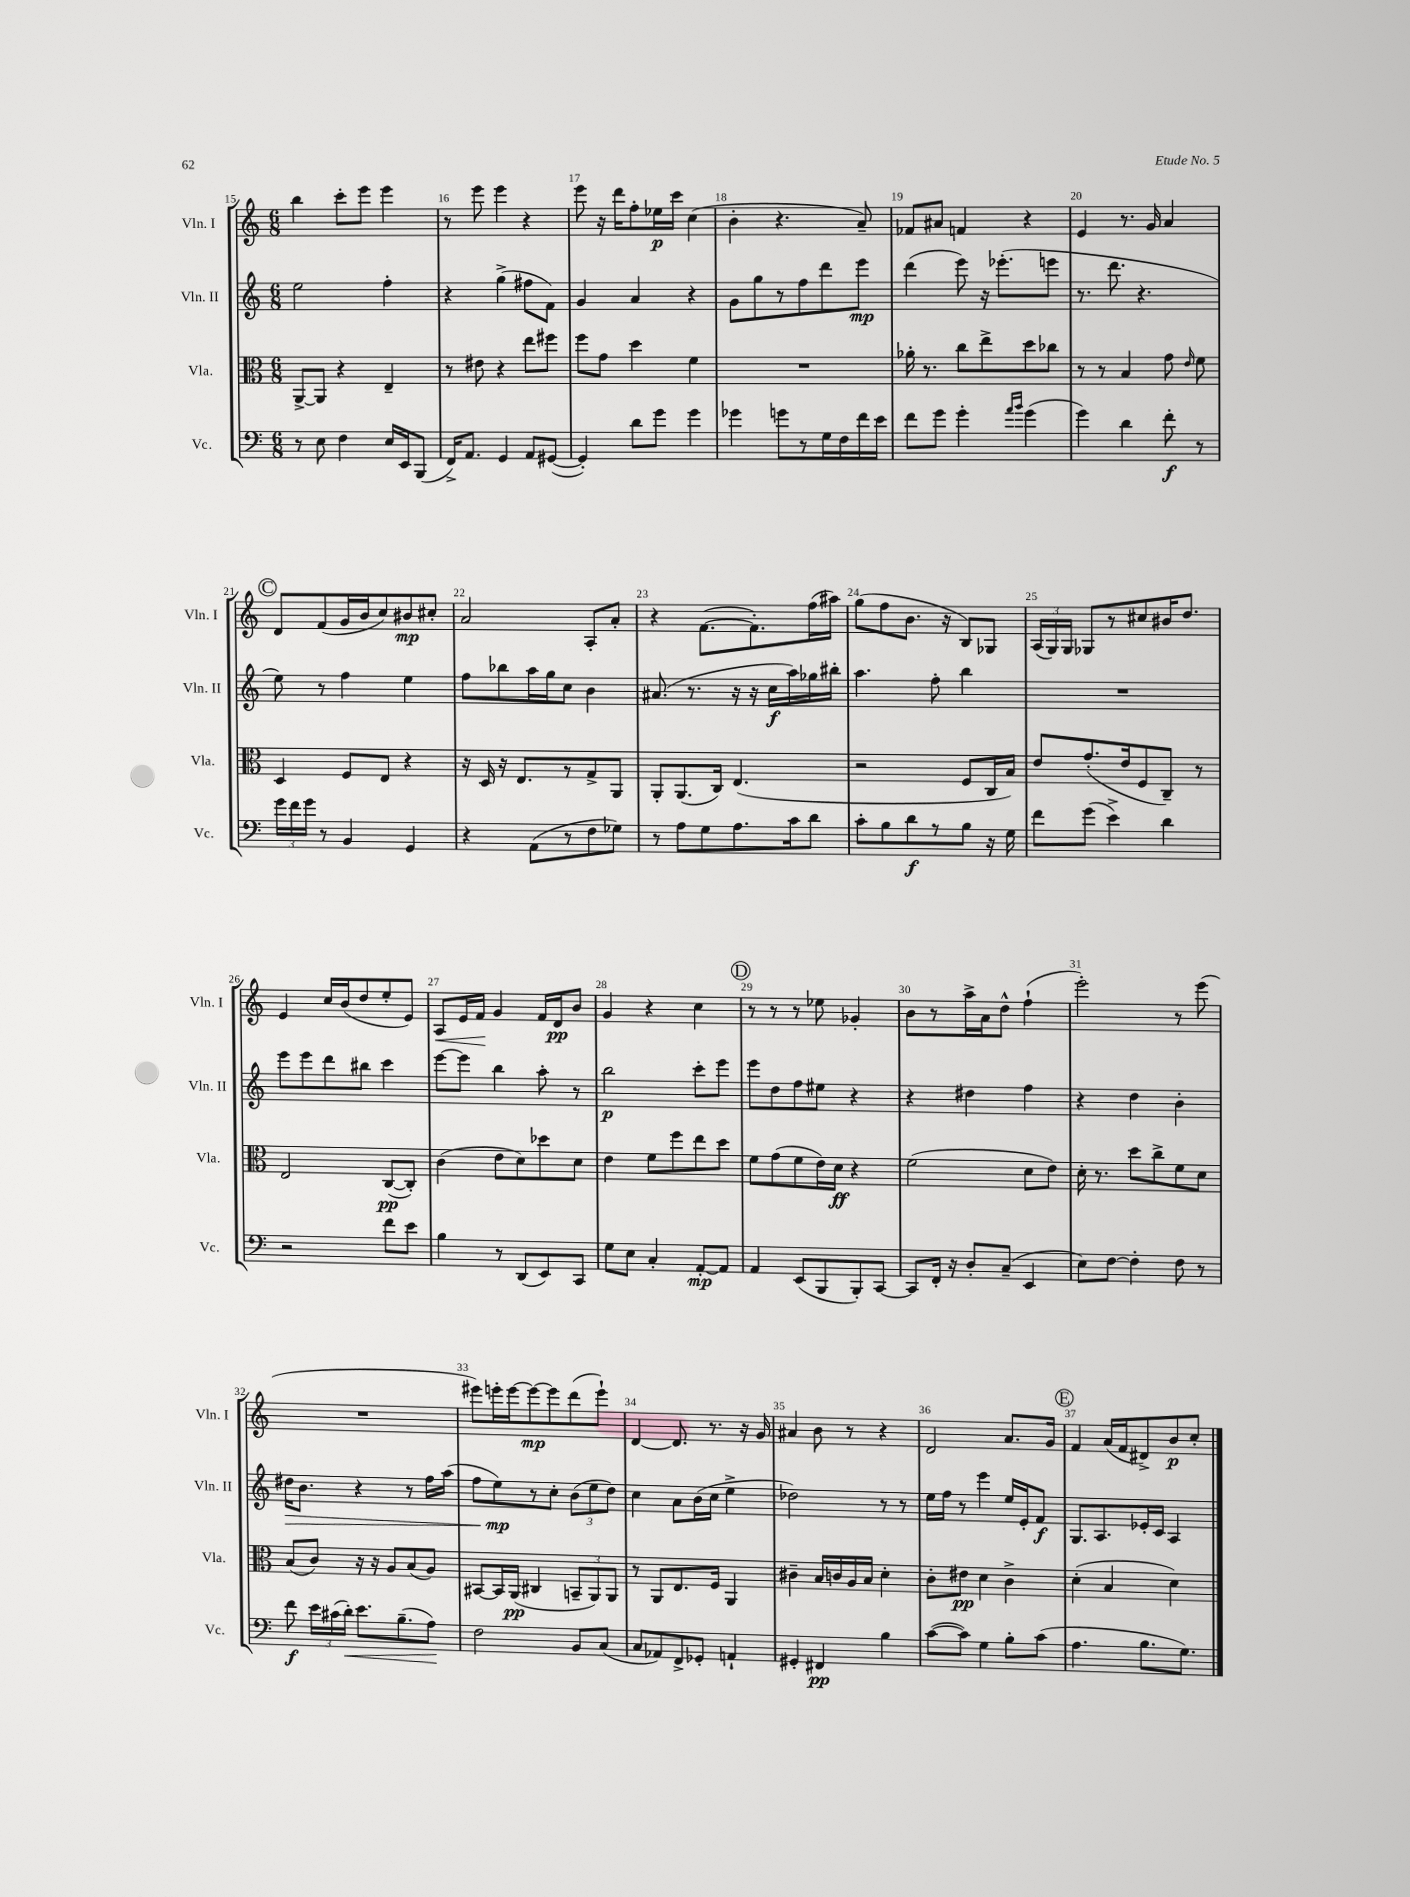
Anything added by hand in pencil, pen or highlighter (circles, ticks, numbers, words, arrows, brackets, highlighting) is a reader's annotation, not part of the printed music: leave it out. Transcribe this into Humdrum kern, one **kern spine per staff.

**kern	**dynam	**kern	**dynam	**kern	**dynam	**kern	**dynam
*part4	*part4	*part3	*part3	*part2	*part2	*part1	*part1
*staff4	*staff4	*staff3	*staff3	*staff2	*staff2	*staff1	*staff1
*I"Vc.	*	*I"Vla.	*	*I"Vln. II	*	*I"Vln. I	*
*I'Vc.	*	*I'Vla.	*	*I'Vln. II	*	*I'Vln. I	*
*clefF4	*	*clefC3	*	*clefG2	*	*clefG2	*
*k[]	*	*k[]	*	*k[]	*	*k[]	*
*M6/8	*	*M6/8	*	*M6/8	*	*M6/8	*
=15	=15	=15	=15	=15	=15	=15	=15
8r	.	[8AA^/L	.	2ee\	.	4bb\	.
8E\	.	8AA/J]	.	.	.	.	.
4F\	.	4r	.	.	.	8ccc'\L	.
.	.	.	.	.	.	8eee\J	.
16E/LL	.	4E~/	.	4ff'\	.	4eee\	.
16EE/J	.	.	.	.	.	.	.
(8BBB/J	.	.	.	.	.	.	.
=16	=16	=16	=16	=16	=16	=16	=16
16FF^/KL)	.	8r	.	4r	.	8r	.
8.AA/J	.	.	.	.	.	.	.
.	.	8e#X\	.	.	.	8eee\	.
4GG/	.	4r	.	(4gg^\	.	4eee\	.
8AA/L	.	8ee\L	.	8ff#X\L	.	4r	.
([8GG#X/J	.	8ff#X\J	.	8f\J)	.	.	.
=17	=17	=17	=17	=17	=17	=17	=17
4GG#'/])	.	8ff\L	.	4g/	.	8eee\	.
.	.	8g\J	.	.	.	16r	.
.	.	.	.	.	.	16ddd\KL	.
8d\L	.	4dd\	.	4a/	.	8ff'\	.
8g\J	.	.	.	.	.	16ee-X\L	p
.	.	.	.	.	.	16ccc\JJ	.
4g\	.	4f\	.	4r	.	(4cc\	.
=18	=18	=18	=18	=18	=18	=18	=18
4g-X\	.	2.r	.	8g\L	.	4b'\	.
.	.	.	.	8gg\	.	.	.
8gn\L	.	.	.	8r	.	4.r	.
8r	.	.	.	8ff\	.	.	.
16G\L	.	.	.	8ddd\	.	.	.
16F\	.	.	.	.	.	.	.
16f\	.	.	.	8eee\J	mp	8a~/)	.
16e\JJ	.	.	.	.	.	.	.
=19	=19	=19	=19	=19	=19	=19	=19
8f\L	.	16a-X'\	.	(4ddd\	.	8f-X/L	.
.	.	8.r	.	.	.	.	.
8g\J	.	.	.	.	.	8a#X/J	.
4g'\	.	8cc\L	.	8eee\)	.	4fn/	.
.	.	8ee^\	.	16r	.	.	.
.	.	.	.	(8.eee-X'\L	.	.	.
16qqa/LL	.	.	.	.	.	.	.
16qqb/JJ	.	.	.	.	.	.	.
(4g\	.	8dd\	.	.	.	4r	.
.	.	8cc-X\J	.	8eeen\J	.	.	.
=20	=20	=20	=20	=20	=20	=20	=20
4g\)	.	8r	.	8.r	.	4e/	.
.	.	8r	.	.	.	.	.
.	.	.	.	8.ddd\	.	.	.
4d\	.	4B/	.	.	.	8.r	.
.	.	.	.	4.r	.	.	.
.	.	.	.	.	.	16g/	.
8f'\	f	8g\	.	.	.	4a/	.
.	.	16qqe/	.	.	.	.	.
8r	.	8f\	.	.	.	.	.
!!LO:LB:g=z
!!LO:REH:place=s1:t=C
=21	=21	=21	=21	=21	=21	=21	=21
24g\LL	.	4D/	.	8ee\)	.	8d/L	.
24f\	.	.	.	.	.	.	.
24g\JJ	.	.	.	.	.	.	.
8r	.	.	.	8r	.	(8f/	.
4BB/	.	8F/L	.	4ff\	.	16g/L	.
.	.	.	.	.	.	16b/J	.
.	.	8E/J	.	.	.	8cc/)	.
4GG/	.	4r	.	4ee\	.	8b#X/	mp
.	.	.	.	.	.	8cc#X'/J	.
=22	=22	=22	=22	=22	=22	=22	=22
4r	.	16r	.	8ff\L	.	2a/	.
.	.	16D/	.	.	.	.	.
.	.	16r	.	8bb-X\	.	.	.
.	.	8.E/L	.	.	.	.	.
(8AA\L	.	.	.	16aa\L	.	.	.
.	.	.	.	16gg\J	.	.	.
8r	.	8r	.	8cc\J	.	.	.
8F\	.	8G^/	.	4b\	.	8A'/L	.
8G-X\J)	.	8AA/J	.	.	.	8a'/J	.
=23	=23	=23	=23	=23	=23	=23	=23
8r	.	8AA'/L	.	(8.a#X/	.	4r	.
8A\L	.	(8.AA/	.	.	.	.	.
.	.	.	.	8.r	.	.	.
8G\	.	.	.	.	.	([8.f\L	.
.	.	16C/Jk)	.	.	.	.	.
8.A\	.	(4.E/	.	16r	.	.	.
.	.	.	.	16r	.	8.f'\])	.
.	.	.	.	16cc\LL	f	.	.
16c\k	.	.	.	16aa\)	.	.	.
8d\J	.	.	.	16gg-X\	.	(16ff\L	.
.	.	.	.	16bb#X'\JJ	.	16aa#X\JJ)	.
=24	=24	=24	=24	=24	=24	=24	=24
8c'\L	.	2r	.	4.aa\	.	(8gg\L	.
8B\	.	.	.	.	.	8ff\	.
8d\	f	.	.	.	.	8.b\J	.
8r	.	.	.	8ff'\	.	.	.
.	.	.	.	.	.	16r	.
8B\J	.	8F/L	.	4bb\	.	8B/L)	.
16r	.	16C/L	.	.	.	8G-X/J	.
16G\	.	16B/JJ)	.	.	.	.	.
=25	=25	=25	=25	=25	=25	=25	=25
8f\L	.	8e/L	.	2.r	.	(24A/LL	.
.	.	.	.	.	.	24G/)	.
.	.	.	.	.	.	24G/JJ	.
(8g\J	.	(8.g'/	.	.	.	8G-X/L	.
4e^\)	.	.	.	.	.	8r	.
.	.	16e/k	.	.	.	.	.
.	.	8F/	.	.	.	8cc#X/	.
4d\	.	8C~/J)	.	.	.	16b#X/K	.
.	.	.	.	.	.	8.dd/J	.
.	.	8r	.	.	.	.	.
!!LO:LB:g=z
=26	=26	=26	=26	=26	=26	=26	=26
2r	.	2E/	.	8eee\L	.	4e/	.
.	.	.	.	8eee\	.	.	.
.	.	.	.	8ddd\	.	16cc/LL	.
.	.	.	.	.	.	(16b/J	.
.	.	.	.	8bb#X\J	.	8dd/	.
8f\L	.	([8C/L	pp	4ccc\	.	8ee'/	.
8e\J	.	8C'/J])	.	.	.	8e/J)	.
=27	=27	=27	=27	=27	=27	=27	=27
!	!	!	!	!	!	!	!LO:HP:b
4B\	.	(4c\	.	[8eee\L	.	8A/L	<
.	.	.	.	8eee\J]	.	16e/L	.
.	.	.	.	.	.	16f/JJ	.
8r	.	8e\L	.	4bb\	.	4g/	[
(8DD/L	.	8d\)	.	.	.	.	.
8EE/)	.	8dd-X\	.	8aa'\	.	16f/LL	.
.	.	.	.	.	.	16d/J	pp
8CC/J	.	8d\J	.	8r	.	8b/J	.
=28	=28	=28	=28	=28	=28	=28	=28
8G\L	.	4e\	.	2bb\	p	4g/	.
8E\J	.	.	.	.	.	.	.
4C'/	.	8f\L	.	.	.	4r	.
.	.	8ff\	.	.	.	.	.
[8AA'/L	mp	8ee\	.	8ccc'\L	.	4cc\	.
8AA/J]	.	8dd\J	.	8eee\J	.	.	.
!!LO:REH:place=s1:t=D
=29	=29	=29	=29	=29	=29	=29	=29
4AA/	.	8f\L	.	8eee\L	.	8r	.
.	.	(8g\	.	8dd\	.	8r	.
(8EE/L	.	8f\	.	8ff\	.	8r	.
8BBB/	.	16e\L)	.	8ee#X\J	.	8ee-X\	.
.	.	16d\JJ	ff	.	.	.	.
8BBB'/)	.	4r	.	4r	.	4g-X'/	.
[8CC/J	.	.	.	.	.	.	.
=30	=30	=30	=30	=30	=30	=30	=30
8CC/L]	.	(2f\	.	4r	.	8b\L	.
16FF'/Jk	.	.	.	.	.	8r	.
16r	.	.	.	.	.	.	.
8D'/L	.	.	.	4dd#X\	.	16aa^\L	.
.	.	.	.	.	.	16a\J	.
(8C~/J	.	.	.	.	.	8dd^^\J	.
4EE/	.	8d\L	.	4ff\	.	(4ff`\	.
.	.	8e\J)	.	.	.	.	.
=31	=31	=31	=31	=31	=31	=31	=31
8E\L)	.	16d'\	.	4r	.	2eee'\)	.
.	.	8.r	.	.	.	.	.
[8F\J	.	.	.	.	.	.	.
4F'\]	.	8dd\L	.	4dd\	.	.	.
.	.	8cc^\	.	.	.	.	.
8F\	.	8f\	.	4b'\	.	8r	.
8r	.	8d\J	.	.	.	(8eee\	.
!!LO:LB:g=z
=32	=32	=32	=32	=32	=32	=32	=32
!	!	!	!	!	!LO:HP:b	!	!
8f\	f	(8B/L	.	16dd#X\KL	>	2.r	.
.	.	.	.	8.b\J	.	.	.
24e\LL	.	8c/J)	.	.	.	.	.
(24c#X\	.	.	.	.	.	.	.
!	!LO:HP:b	!	!	!	!	!	!
24d'\JJ)	<	.	.	.	.	.	.
8.e\L	.	16r	.	4r	.	.	.
.	.	16r	.	.	.	.	.
.	.	8A/L	.	.	.	.	.
(8.B~\	.	.	.	.	.	.	.
.	.	(8B/	.	8r	.	.	.
8A\J)	.	8A/J)	.	16ff\LL	.	.	.
.	.	.	.	(16aa\JJ	.	.	.
.	[	.	.	.	.	.	.
=33	=33	=33	=33	=33	=33	=33	=33
2F\	.	[8BB#X/L	.	8ff\L	.	8eee#X\L)	.
.	.	16BB#/L]	.	8ee\)	mp	16eeen'\L	.
.	.	(16AA/JJ	pp	.	.	[16eee\J	.
.	.	4C#X/	.	8r	]	8eee\_	mp
.	.	.	.	8cc'\J	.	8eee\]	.
8BB/L	.	12BBn~/L	.	(12b\L	.	(8ddd\	.
.	.	12AA/)	.	12ee\	.	.	.
(8C/J	.	.	.	.	.	8eee`\J)	.
.	.	12AA/J	.	12dd\J)	.	.	.
=34	=34	=34	=34	=34	=34	=34	=34
8C/L	.	8r	.	4cc\	.	[4d/	.
8AA-X/)	.	8AA/L	.	.	.	.	.
8FF^/	.	8.E/	.	8a\L	.	8.d/]	.
8GG-X'/J	.	.	.	(16b\L	.	.	.
.	.	16F/Jk	.	16cc\JJ	.	8.r	.
4AAn`/	.	4AA/	.	4ee^\	.	.	.
.	.	.	.	.	.	16r	.
.	.	.	.	.	.	16g/	.
=35	=35	=35	=35	=35	=35	=35	=35
4GG#X'/	.	4c#X~\	.	2dd-X\)	.	4a#X/	.
4FF#X/	pp	16B/LL	.	.	.	8b\	.
.	.	16cn/	.	.	.	.	.
.	.	16A/	.	.	.	8r	.
.	.	16B/JJ	.	.	.	.	.
4B\	.	4d'\	.	8r	.	4r	.
.	.	.	.	8r	.	.	.
=36	=36	=36	=36	=36	=36	=36	=36
([8c\L	.	8c'\L	.	16ee\LL	.	2d/	.
.	.	.	.	16ff\JJ	.	.	.
8c\J])	.	8e#X\J	pp	8r	.	.	.
4G\	.	4d\	.	4eee\	.	.	.
8B'\L	.	4c^\	.	16ee/LL	.	8.a/L	.
.	.	.	.	16e'/J	.	.	.
(8c\J	.	.	.	8f/J	f	.	.
.	.	.	.	.	.	16g/Jk	.
!!LO:REH:place=s1:t=E
=37	=37	=37	=37	=37	=37	=37	=37
4.A\	.	(4d'\	.	8.G/L	.	4f/	.
.	.	.	.	8.A/	.	.	.
.	.	4B/	.	.	.	(16a/LL	.
.	.	.	.	.	.	16f/J	.
8.B\L	.	.	.	16e-X'/L	.	8d#X^/)	.
.	.	.	.	16c/JJ	.	.	.
.	.	4d\)	.	4A/	.	8b/	p
8.G\J)	.	.	.	.	.	.	.
.	.	.	.	.	.	8cc'/J	.
==	==	==	==	==	==	==	==
*-	*-	*-	*-	*-	*-	*-	*-
